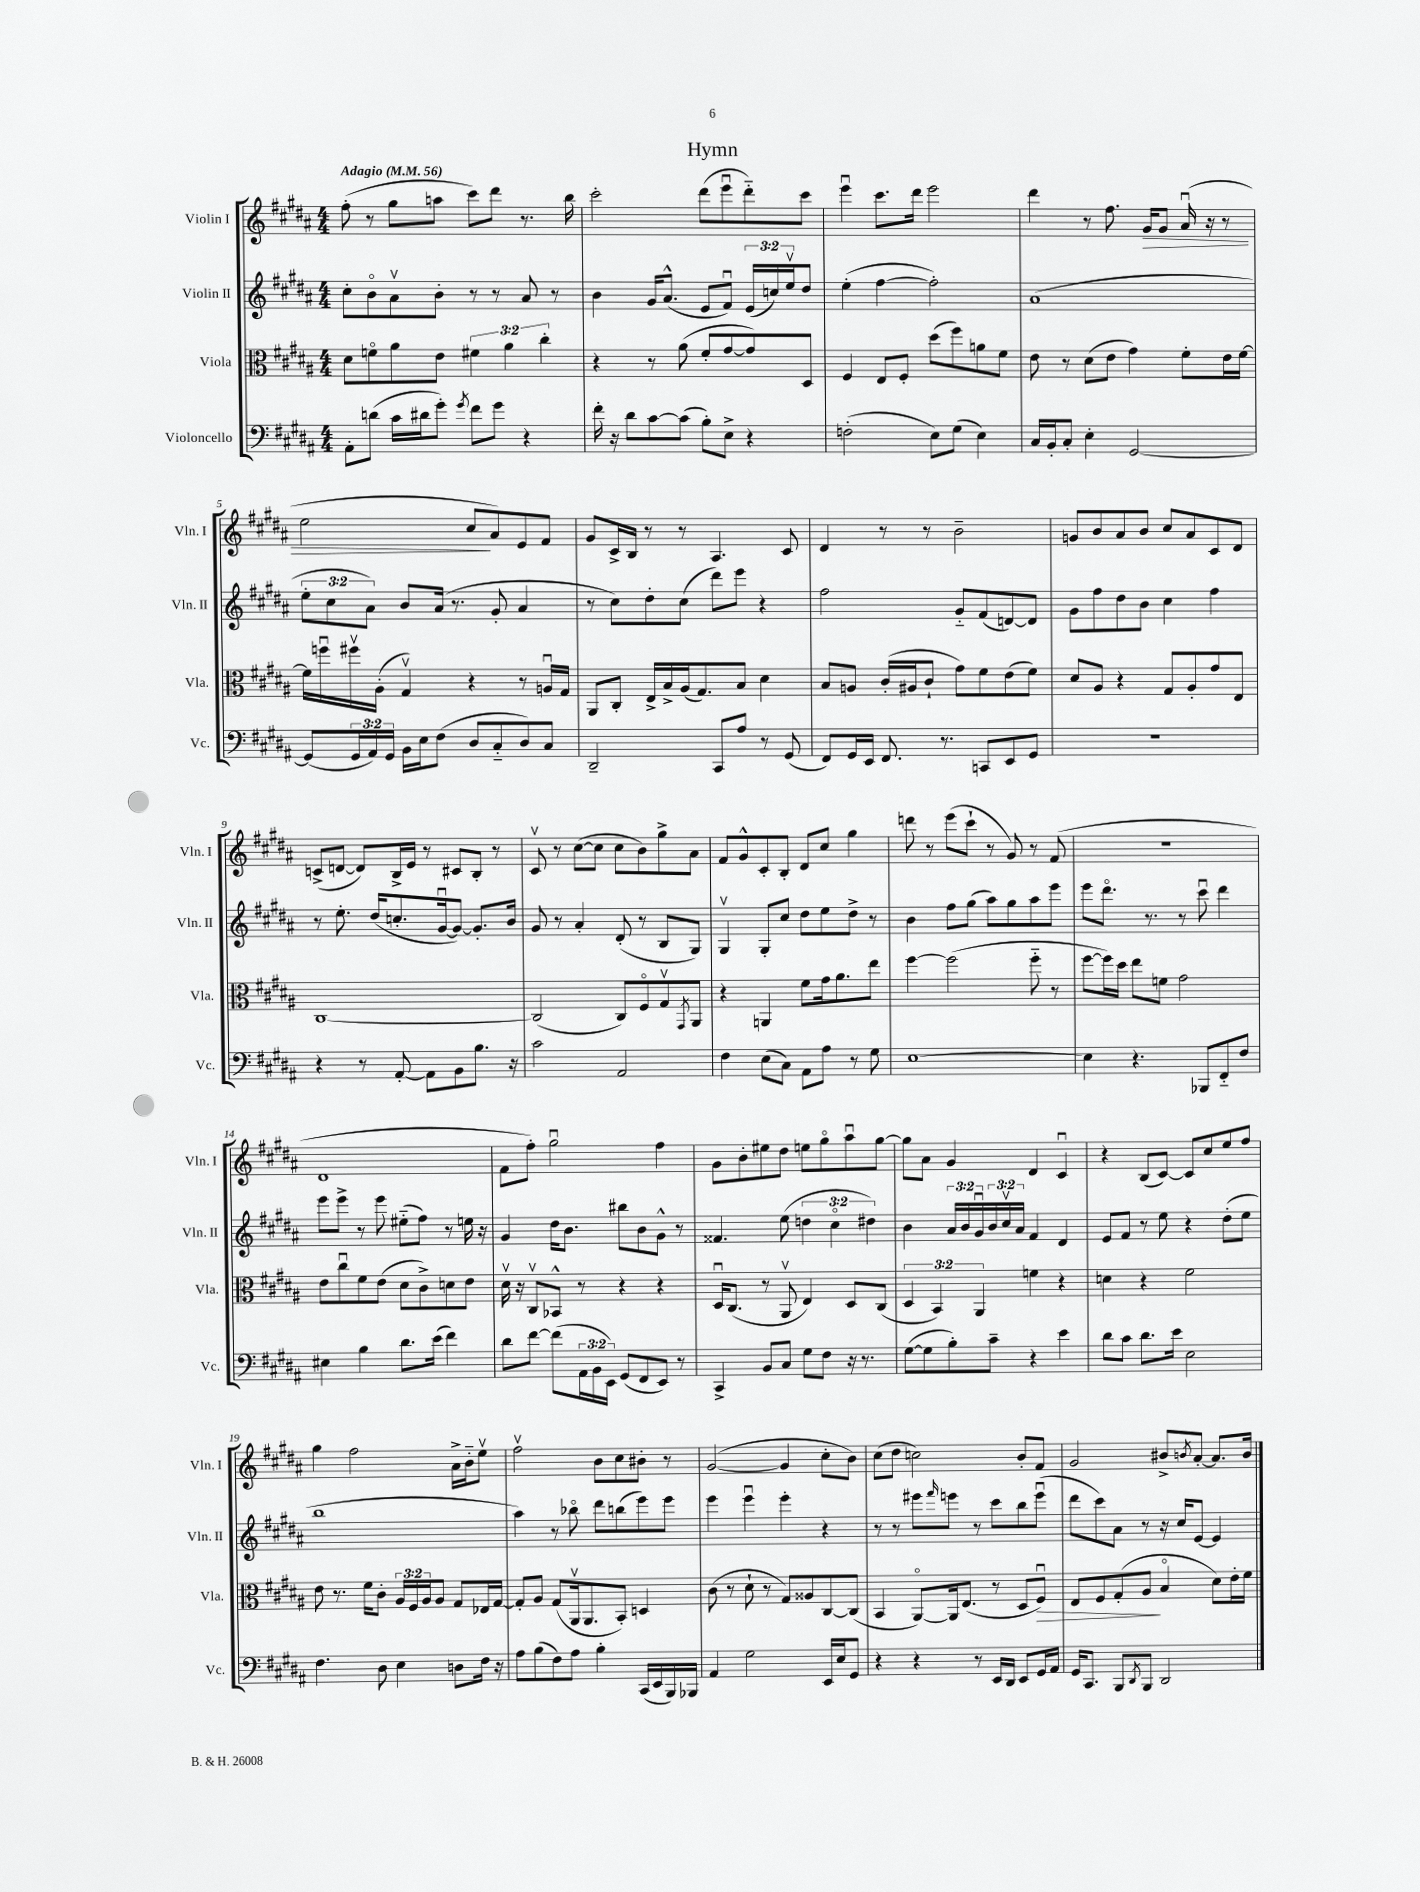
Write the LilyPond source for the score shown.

\header { title = "Hymn" }
<<
\new StaffGroup <<
\new Staff = "s0" \with { instrumentName = "Violin I" shortInstrumentName = "Vln. I" } {
    \clef treble \key b \major \numericTimeSignature \time 4/4 \tempo "Adagio" 4 = 56
    fis''8-.( r8 gis''8 a''8 cis'''8) dis'''8 r8. b''16 |
    cis'''2-. dis'''8( e'''8\downbow dis'''8-_) cis'''8 |
    e'''4\downbow cis'''8. dis'''16 e'''2 |
    dis'''4 r8 fis''8. gis'16\> gis'8 ais'16\downbow( r16 r8 |
    e''2 cis''8\! ais'8) e'8 fis'8 |
    gis'8 cis'16-> b16 r8 r8 ais4. cis'8 |
    dis'4 r8 r8 b'2-- |
    g'8 b'8 ais'8 b'8 cis''8 ais'8 cis'8 dis'8 |
    c'8->( d'8~ d'8) b16-> e'16 r8 cis'8 b8-. r8 |
    cis'8\upbow r8 cis''8~( cis''8 cis''8 b'8) gis''8-> ais'8 |
    fis'8 gis'8-^ cis'8-. b8-. dis'8 cis''8 gis''4 |
    d'''8 r8 e'''8( cis'''8-! r8 gis'8) r8 fis'8( |
    r1 |
    dis'1 |
    fis'8 fis''8-.) gis''2\downbow fis''4 |
    gis'8 b'8-. eis''8 dis''8 e''8 gis''8\flageolet ais''8\downbow gis''8~ |
    gis''8 ais'8 gis'4 dis'4 cis'4\downbow |
    r4 b8( cis'8~) cis'8 cis''8 e''8 fis''8 |
    gis''4 fis''2 ais'16-> b'16-_ e''8\upbow |
    fis''2\upbow b'8 cis''8 bis'8-. r8 |
    gis'2~( gis'4 cis''8-. b'8) |
    cis''8( dis''8 c''2) b'8-. fis'8 |
    gis'2 bis'8-> \acciaccatura { b'8 } ais'8~-. ais'8. b'16 \bar "|." |
}
\new Staff = "s1" \with { instrumentName = "Violin II" shortInstrumentName = "Vln. II" } {
    \clef treble \key b \major \numericTimeSignature \time 4/4 \override Staff.TupletNumber.text = #tuplet-number::calc-fraction-text
    cis''8-. b'8\flageolet ais'8\upbow b'8-. r8 r8 ais'8 r8 |
    b'4 gis'16 ais'8.-^( e'8 fis'8\downbow) \tuplet 3/2 { e'16( c''16) e''16\upbow } dis''8 |
    e''4-.( fis''4~ fis''2-.) |
    ais'1( |
    \tuplet 3/2 { e''8-. cis''8 ais'8) } b'8 ais'16( r8. gis'8-. ais'4 |
    r8 cis''8) dis''8-. cis''8( dis'''8) e'''8 r4 |
    fis''2 gis'8-_ fis'8( d'8~) d'8 |
    gis'8 fis''8 dis''8 b'8 cis''4 fis''4 |
    r8 e''8.-. dis''16( c''8.-. gis'16~\downbow gis'8~) gis'8.-. b'16 |
    gis'8 r8 ais'4-. dis'8-.( r8 b8 gis8) |
    gis4\upbow gis8-. cis''8 dis''8 e''8 dis''8-> r8 |
    b'4 fis''8 gis''8( ais''8) gis''8 ais''8 e'''8 |
    e'''8 dis'''8.\flageolet r8. r8 cis'''8\downbow dis'''4 |
    e'''8 e'''8-> r8 e'''8 eis''8-_( fis''8) r8 e''16 r16 |
    gis'4 dis''16 b'8. bis''8 b'8 gis'8-^ r8 |
    fisis'4. e''8( \tuplet 3/2 { d''4 cis''4\flageolet dis''4) } |
    b'4 \tuplet 3/2 { ais'16 b'16 gis'16\downbow } \tuplet 3/2 { b'16 cis''16\upbow ais'16 } fis'4 dis'4 |
    e'8 fis'8 r8 e''8 r4 dis''8-.( e''8 |
    b''1 |
    ais''4) r8 bes''8\flageolet dis'''8 b''8( e'''8) e'''8 |
    e'''4 e'''4\downbow e'''4-. r4 |
    r8 r8 eis'''8 \grace { fis'''16 } e'''8 r8 cis'''8 b''8 e'''8\downbow( |
    dis'''8 cis'''8) ais'8 r8 r16 cis''16 e'8~ e'4 \bar "|." |
}
\new Staff = "s2" \with { instrumentName = "Viola" shortInstrumentName = "Vla." } {
    \clef alto \key b \major \numericTimeSignature \time 4/4 \override Staff.TupletNumber.text = #tuplet-number::calc-fraction-text
    dis'8 f'8\flageolet ais'8 e'8 \tuplet 3/2 { fis'4 ais'4 cis''4-. } |
    r4 r8 ais'8( fis'8-. gis'8~ gis'8) dis8 |
    fis4 e8 fis8-. dis''8( fis''8) a'8 fis'8 |
    e'8 r8 dis'8( e'8 gis'4) fis'8-. e'16 fis'16~ |
    fis'16 f''16\downbow fis''16\upbow ais16-.( gis4\upbow) r4 r8 a16\downbow gis16 |
    ais,8 cis8-. e16-> b16-> ais16( gis8.) b8 dis'4 |
    b8 a8 cis'16-.( ais16 cis'8-! gis'8) fis'8 e'8( fis'8) |
    dis'8 ais8 r4 gis8 ais8-. gis'8 e8 |
    cis1~ |
    cis2( cis8) fis8\flageolet gis8\upbow \acciaccatura { gis,8 } ais,8 |
    r4 a,4 fis'8 gis'16 ais'8. e''8 |
    fis''4~ fis''2( fis''8-_ r8 |
    fis''8~ fis''16) dis''16 e''8 f'8 gis'2 |
    e'8 cis''8\downbow fis'8 e'8( dis'8 cis'8->) d'8 e'8 |
    dis'16\upbow r16 cis8\upbow bes,8-^ r8 r4 r4 |
    dis16\downbow cis8.( r8 ais,8\upbow e4) dis8 cis8( |
    \tuplet 3/2 { dis4 b,4) ais,4 } f'4 r4 |
    d'4 r4 fis'2 |
    e'8 r8. fis'16 cis'8-. \tuplet 3/2 { ais16 fis16 ais16 } ais8 gis8 ees16 gis16~ |
    gis8-. ais8 gis8( ais,16\upbow ais,8. b,8-.) d4 |
    cis'8( r8 dis'8-! r8 gis8) aisis8 cis8~ cis8( |
    b,4 ais,8~\flageolet) ais,16 e8.( r8 dis8 fis8\downbow\>) |
    e8 fis8 gis8-.( ais8\! b4\flageolet dis'8) e'16-. fis'16 \bar "|." |
}
\new Staff = "s3" \with { instrumentName = "Violoncello" shortInstrumentName = "Vc." } {
    \clef bass \key b \major \numericTimeSignature \time 4/4 \override Staff.TupletNumber.text = #tuplet-number::calc-fraction-text
    ais,8-. d'8( cis'16 dis'16 gis'8-.) \acciaccatura { gis'8 } fis'8 gis'8 r4 |
    fis'16-. r16 dis'8 cis'8~ cis'8( b8-.) e8-> r4 |
    f2-.( e8) gis8( e4) |
    cis16 b,16-. cis8-. e4-. gis,2~ |
    gis,8( \tuplet 3/2 { gis,16 ais,16) gis,16 } b,16 e16 fis8( dis8 cis8-_ dis8) cis8 |
    dis,2-- cis,8 ais8 r8 gis,8( |
    fis,8) gis,16 e,16 fis,8. r8. c,8 e,8 gis,8 |
    R1 |
    r4 r8 ais,8~-. ais,8 b,8 b8. r16 |
    cis'2 ais,2 |
    fis4 e8( cis8) ais,8 ais8 r8 gis8 |
    e1~ |
    e4 r4. bes,,8 fis,8-_ fis8 |
    eis4 b4 dis'8. e'16( fis'4) |
    dis'8 fis'8~ fis'8( \tuplet 3/2 { ais,16 b,16 e,16) } gis,8( fis,8 e,8) r8 |
    cis,4-> b,8 cis8 gis8 fis8 r16 r8. |
    gis8~( gis8 b8-.) cis'8-- r4 e'4 |
    dis'8 cis'8 dis'8. e'16 e2 |
    fis4. dis8 e4 d8 fis16 r16 |
    ais8 b8( fis8) ais8 b4-. cis,16( e,16 b,,16) bes,,16 |
    ais,4 gis2 e,16 e16 gis,8 |
    r4 r4 r8 e,16 dis,16 e,8 gis,16 ais,16 |
    gis,16 cis,8. b,,8 \acciaccatura { dis,8 } b,,8 dis,2 \bar "|." |
}
>>
>>
